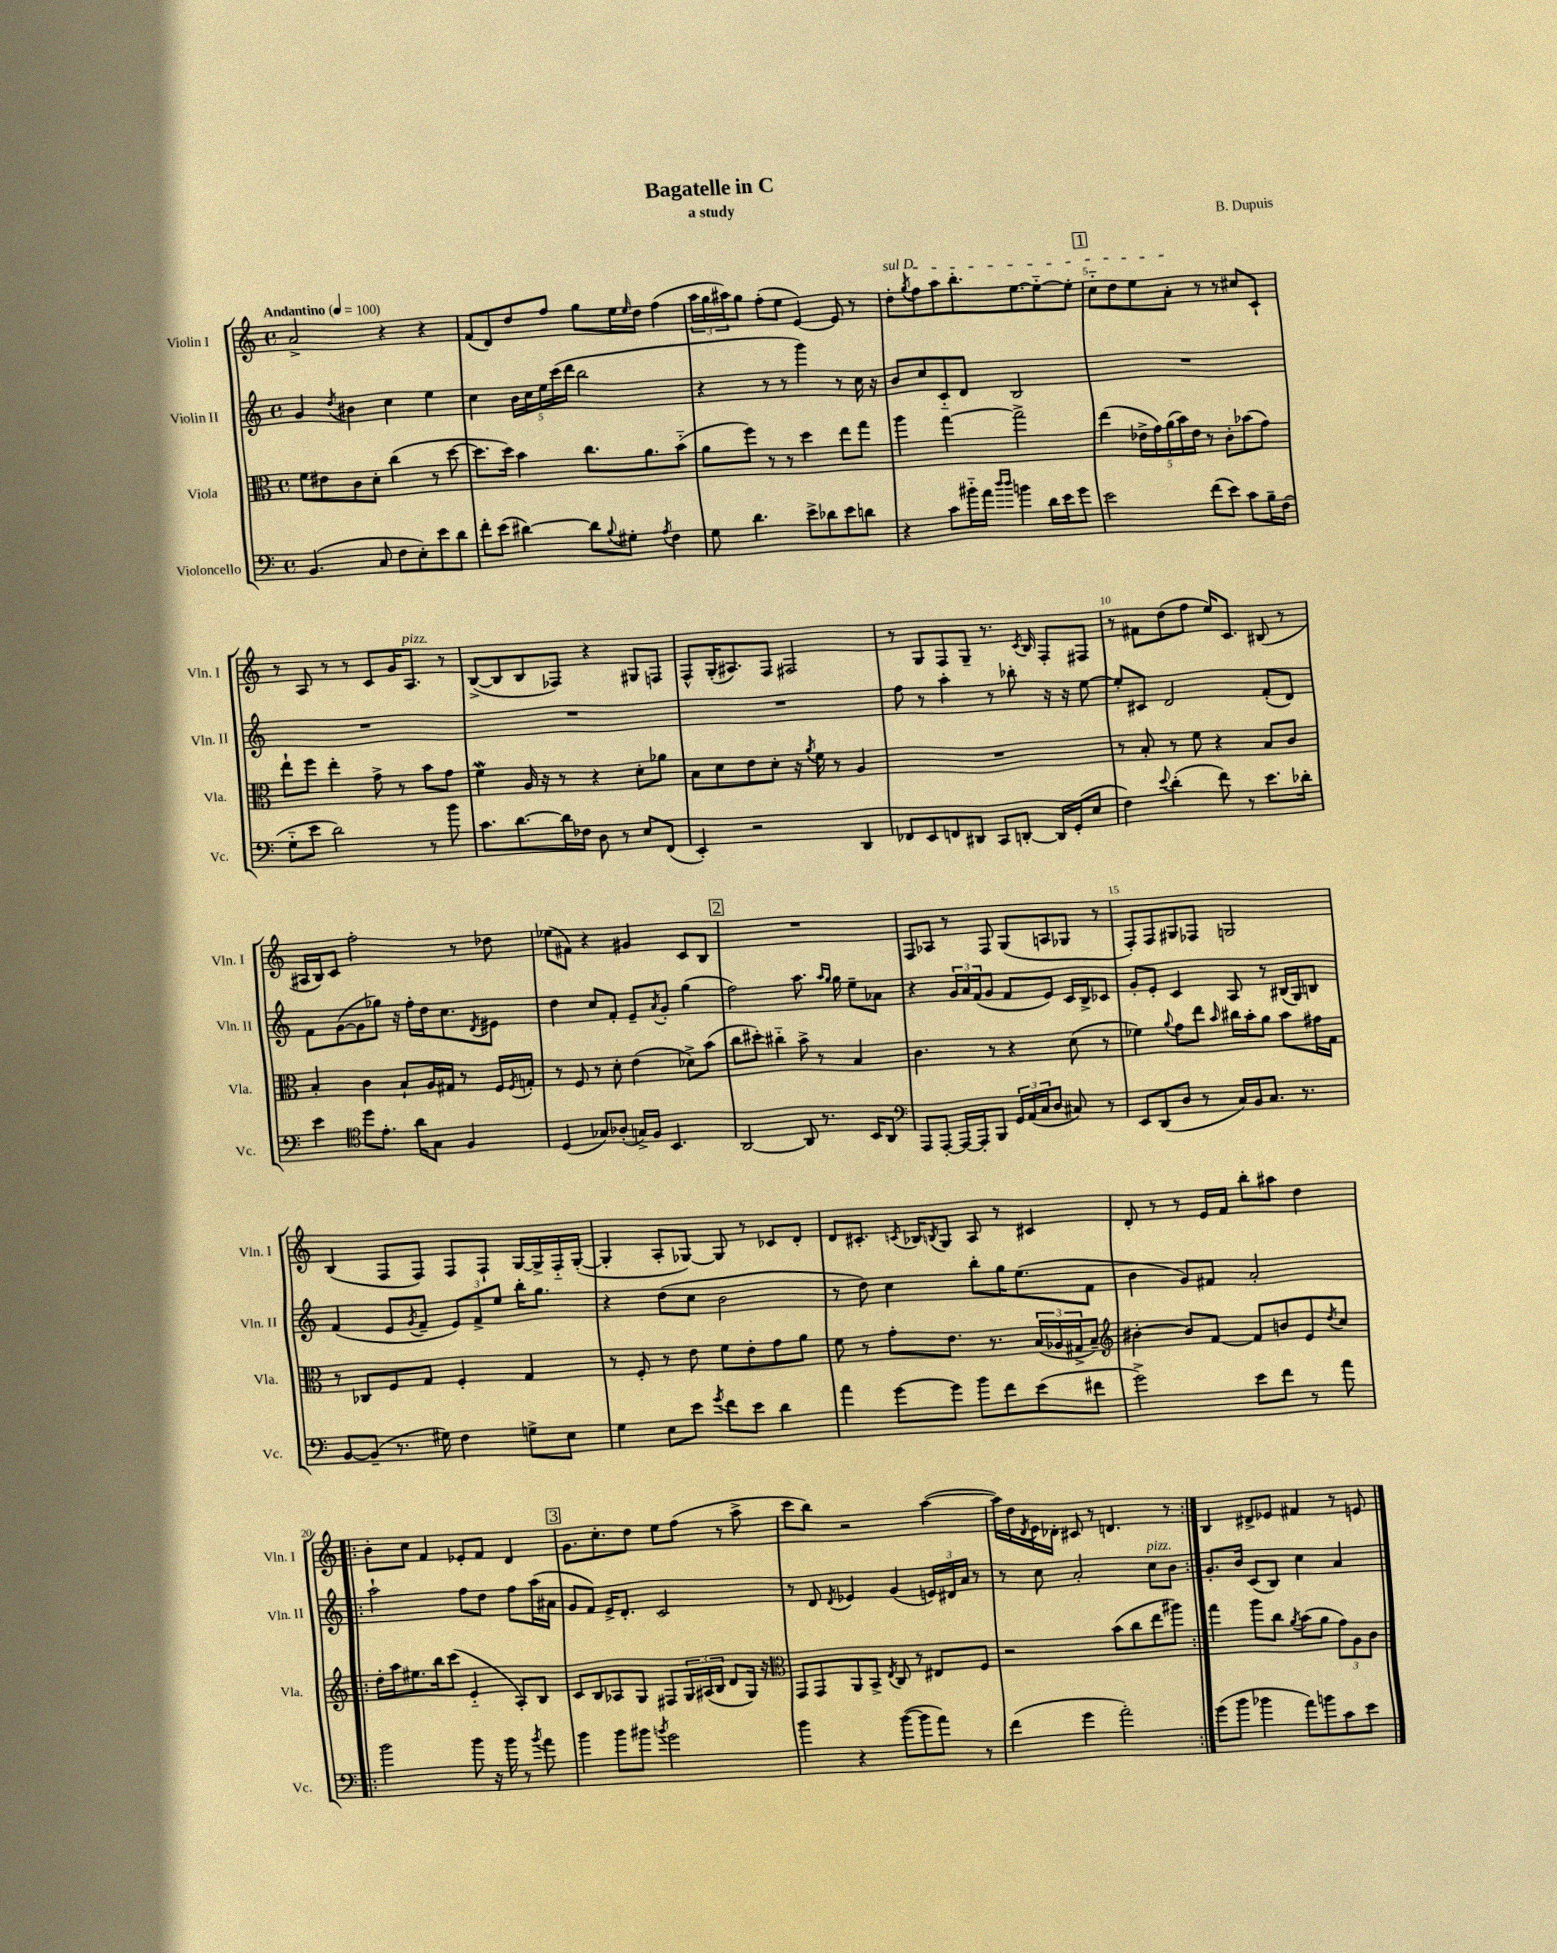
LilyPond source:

\header { title = "Bagatelle in C" composer = "B. Dupuis" subtitle = "a study" }
<<
\new StaffGroup <<
\new Staff = "s0" \with { instrumentName = "Violin I" shortInstrumentName = "Vln. I" } {
    \clef treble \key c \major \defaultTimeSignature \time 4/4 \tempo "Andantino" 4 = 100
    a'2-> r4 r4 |
    f'8( d'8) d''8 f''8 g''8 e''16 \grace { e''16 } d''16 f''4( |
    \tuplet 3/2 { a''16 g''16 ais''16) } g''8 f''8-.( e''8 e'4~) e'8 r8 |
    \once \override TextSpanner.bound-details.left.text = \markup { \italic "sul D" } d''8-.\startTextSpan \acciaccatura { g''8 } f''8 a''8 b''8.-. e''8.~ e''8~-_ e''8-. |
    \mark \markup { \box "1" } c''8-_ d''8 e''8 a'8-.\stopTextSpan r8 r8 cis''8 c'8-! |
    r8 a8 r8 r8 c'8 g'16 a8.^\markup { \italic "pizz." } r8 |
    b8~->( b8 b8 fes8) r4 gis8 f8 |
    f8-^ g16-.( ais8.) f8 fis2 |
    r8 g8 f8 g8-- r8. \acciaccatura { c'8 } b16 f8-. fis8 |
    r8 fis'8 d''8( f''8 e''16) c'8. bis8( r8 |
    ais16 b16) c'8 f''2-. r8 des''8 |
    ees''8( fis'8) r4 gis'4 c'8 b8 |
    \mark \markup { \box "2" } R1 |
    f8 aes8 r8 f8 g8( a8 ges8 r8 |
    f8-.) f8 gis8 fes8 g2 |
    b4( f8 f8) f8 f8-! g16~ g16-> f16-_ g16~-.( |
    g4-. a8-. ges8~) ges8 r8 ces'8 d'8-. |
    d'8 cis'8.-. \acciaccatura { c'8 } bes16 \acciaccatura { b8 } g8 a8 r8 cis'4 |
    d'8-. r8 r8 e'16 f'16 b''8-. ais''8 d''4 |
    \repeat volta 2 { b'8-. c''8 f'4 ees'8-. f'8 d'4 |
    \mark \markup { \box "3" } g'8. c''8.-. d''8 e''8 f''8( r8 a''8-> |
    c'''8 b''8) r2 a''4~( |
    a''16) d''16 \acciaccatura { d'8 } e'16 des'16-. cis'8 r8 d'4. r8 | }
    b4 dis'8-> ees'8 fis'4 r8 e'8 \bar "|." |
}
\new Staff = "s1" \with { instrumentName = "Violin II" shortInstrumentName = "Vln. II" } {
    \clef treble \key c \major \defaultTimeSignature \time 4/4
    g'4 \acciaccatura { d''8 } bis'4 c''4 e''4 |
    c''4 \tuplet 5/4 { b'16 c''16 e''16 c'''16( d'''16 } b''2 |
    r4 r8 r8 g'''4) r8 c''16 r16 |
    b'8 c''8 c'8-_ d'8 b2 |
    \mark \markup { \box "1" } R1 |
    R1 |
    R1 |
    R1 |
    f''8 r8 a''4-. r8 bes''8-. r16 r16 e''8~ |
    e''8-. cis'8 d'2 f'8-.( d'8) |
    f'8 g'8~( g'8 ges''8) r16 f''16-. d''16 c''8. \acciaccatura { d'8 } eis'8 |
    d''4 c''8 f'8-. e'8-- \acciaccatura { a'8 } g'8-. g''4( |
    \mark \markup { \box "2" } f''2) a''8. \grace { a''16 g''16 } g''16 e''8-- aes'8 |
    r4 \tuplet 3/2 { g'16 a'16 f'16( } g'8 f'8 e'8) c'16 b16-> ces'8 |
    g'8-. e'8-. c'4 a8 r8 bis16( g16) b8 |
    f'4( e'8 \acciaccatura { g'8 } f'8-- \tuplet 3/2 { e'8) f'8-> e''8 } b''16-. g''8. |
    r4 d''8( c''8 b'2 |
    r8 d''8) c''4 b''8-. g''16 e''8.( f'8 |
    b'4 g'8) fis'8 a'2-. |
    \repeat volta 2 { a''2-! f''8 d''8 f''8 a''16( ais'16 |
    \mark \markup { \box "3" } g'8 f'8) e'16-> d'8.-. c'2 |
    r8 d'8 \acciaccatura { d'8 } ees'4 g'4( \tuplet 3/2 { e'16) dis'16 a'16 } r8 |
    r8 c''8 a'2-. c''8^\markup { \italic "pizz." } b'8 | }
    g'8.-. b'16 c'8( b8) c''4 a'4 \bar "|." |
}
\new Staff = "s2" \with { instrumentName = "Viola" shortInstrumentName = "Vla." } {
    \clef alto \key c \major \defaultTimeSignature \time 4/4
    f'8 eis'8 c'8 d'8-. c''4( r8 d''8~ |
    d''8. d''16) b'4 c''8. a'8. b'8-_( |
    a'8 f''8) r8 r8 d''4 e''8 g''8 |
    a''4 g''4~ g''2-> |
    \mark \markup { \box "1" } e''4( \tuplet 5/4 { ees'16-> g'16) a'16( b'16) ees'16 } r8 c'8-. bes'8( g'8) |
    e''8-! f''8 e''4-. g'8-> r8 b'8 g'8 |
    f'4\mordent a16 r16 r8 r4 d'8-. aes'8 |
    b8 d'8 e'8 d'8-. r16 \acciaccatura { a'8 } f'16 r8 a4 |
    R1 |
    r8 b8-. r8 f'8 r4 b8 c'8 |
    b4-. c'4 b8-! a16 gis16 r8 f16 \acciaccatura { f8 } g16-. |
    r8 f8 r8 d'8-. e'4( des'8->) b'8( |
    \mark \markup { \box "2" } c''8 dis''8-.) cis''4-_ b'8-> r8 b4 |
    c'4. r8 r4 d'8( r8 |
    fes'4) \appoggiatura { a'8 } g'8 e''8 \grace { b'16 } cis''16 b'16-. a'8 b'8 gis'16 g16 |
    r8 ces8 f8 g8 f4-. g4 |
    r8 f8-. r8 e'8 f'8 e'8-. g'8 a'8 |
    f'8 r8 g'8-. e'8. r8. \tuplet 3/2 { b16( aes16 gis16-> } b8--) |
    \clef treble bis'4~-. bis'8 f'8~ f'8 b'8 e'8 \acciaccatura { d''8 } c''8 |
    \repeat volta 2 { d''16-. a''16 eis''8. b''16 c'''8( e'4-_ a8-.) b8 |
    \mark \markup { \box "3" } c'8 b8 aes8 g8 fis8 \tuplet 3/2 { g16 ais16( b16 } d'8 g16) r16 |
    \clef alto g,8 g,8 a,8 b,8-> \acciaccatura { e8 } c8 r8 eis8 f8 |
    r2 b'8( c''8 e''8 ais''8) | }
    g''4 a''8 c''8 \acciaccatura { a'8 } b'8( a'8 \tuplet 3/2 { g'8) a8 c'8 } \bar "|." |
}
\new Staff = "s3" \with { instrumentName = "Violoncello" shortInstrumentName = "Vc." } {
    \clef bass \key c \major \defaultTimeSignature \time 4/4
    b,4.( c8 f8 e8-.) e'8 d'8 |
    f'8-. e'8( dis'4~) dis'8 \appoggiatura { b8 } gis8-. \acciaccatura { a8 } f4 |
    g8 d'4. e'8-> des'8 e'8 d'8 |
    r4 c'8 bis'16-_ a'16 \grace { d''16 d''16 } b'4 d'16 e'16 g'8 |
    \mark \markup { \box "1" } e'2 f'8( e'8) c'8 b16-- f16( |
    g8-_ e'8 d'2) r8 b'8 |
    c'8. d'8.~ d'16 fes16 d8 r8 e8 f,8( |
    e,4-.) r2 d,4 |
    fes,8 e,8 f,8 dis,8 c,8 d,8~-. d,16 g,16-.( e8 |
    f4) \appoggiatura { e'8 } d'4-.( f'8) r8 e'8. des'16-. |
    e'4 \clef tenor d''8 e'8.-. a'16 g8 f4 |
    d4( ges8) aes8-.( g16->) f16 b,4. |
    \mark \markup { \box "2" } a,2~ a,8 r8. b,16 a,8 |
    \clef bass a,,8 a,,8~-. a,,16~ a,,16-. b,,8 \tuplet 3/2 { g,16 a,16( c16 } d8 cis8) r8 |
    e,8 d,8( d8 r8 c16) b,16 c8. r8. |
    b,8~ b,8--( r8. gis16) f4 g8-> e8 |
    g4 e8 e'8 \acciaccatura { g'8 } f'8 e'8 d'4 |
    a'4 g'8~ g'8 b'8 f'8 e'8( fis'8 |
    g'2->) e'8 f'8 r8 a'8 |
    \repeat volta 2 { b'2 b'8 r16 b'16 r8 \acciaccatura { b'8 } a'8 |
    \mark \markup { \box "3" } b'4 b'8 bis'8 \acciaccatura { b'8 } g'2 |
    b'4 r4 b'8~( b'8 a'8) r8 |
    f'4( g'4 a'2-.) | }
    g'8( b'8 bes'4 a'8) b'8 c'8 e'8 \bar "|." |
}
>>
>>
\layout { \context { \Score \override BarNumber.break-visibility = ##(#f #t #t) barNumberVisibility = #(every-nth-bar-number-visible 5) } }
